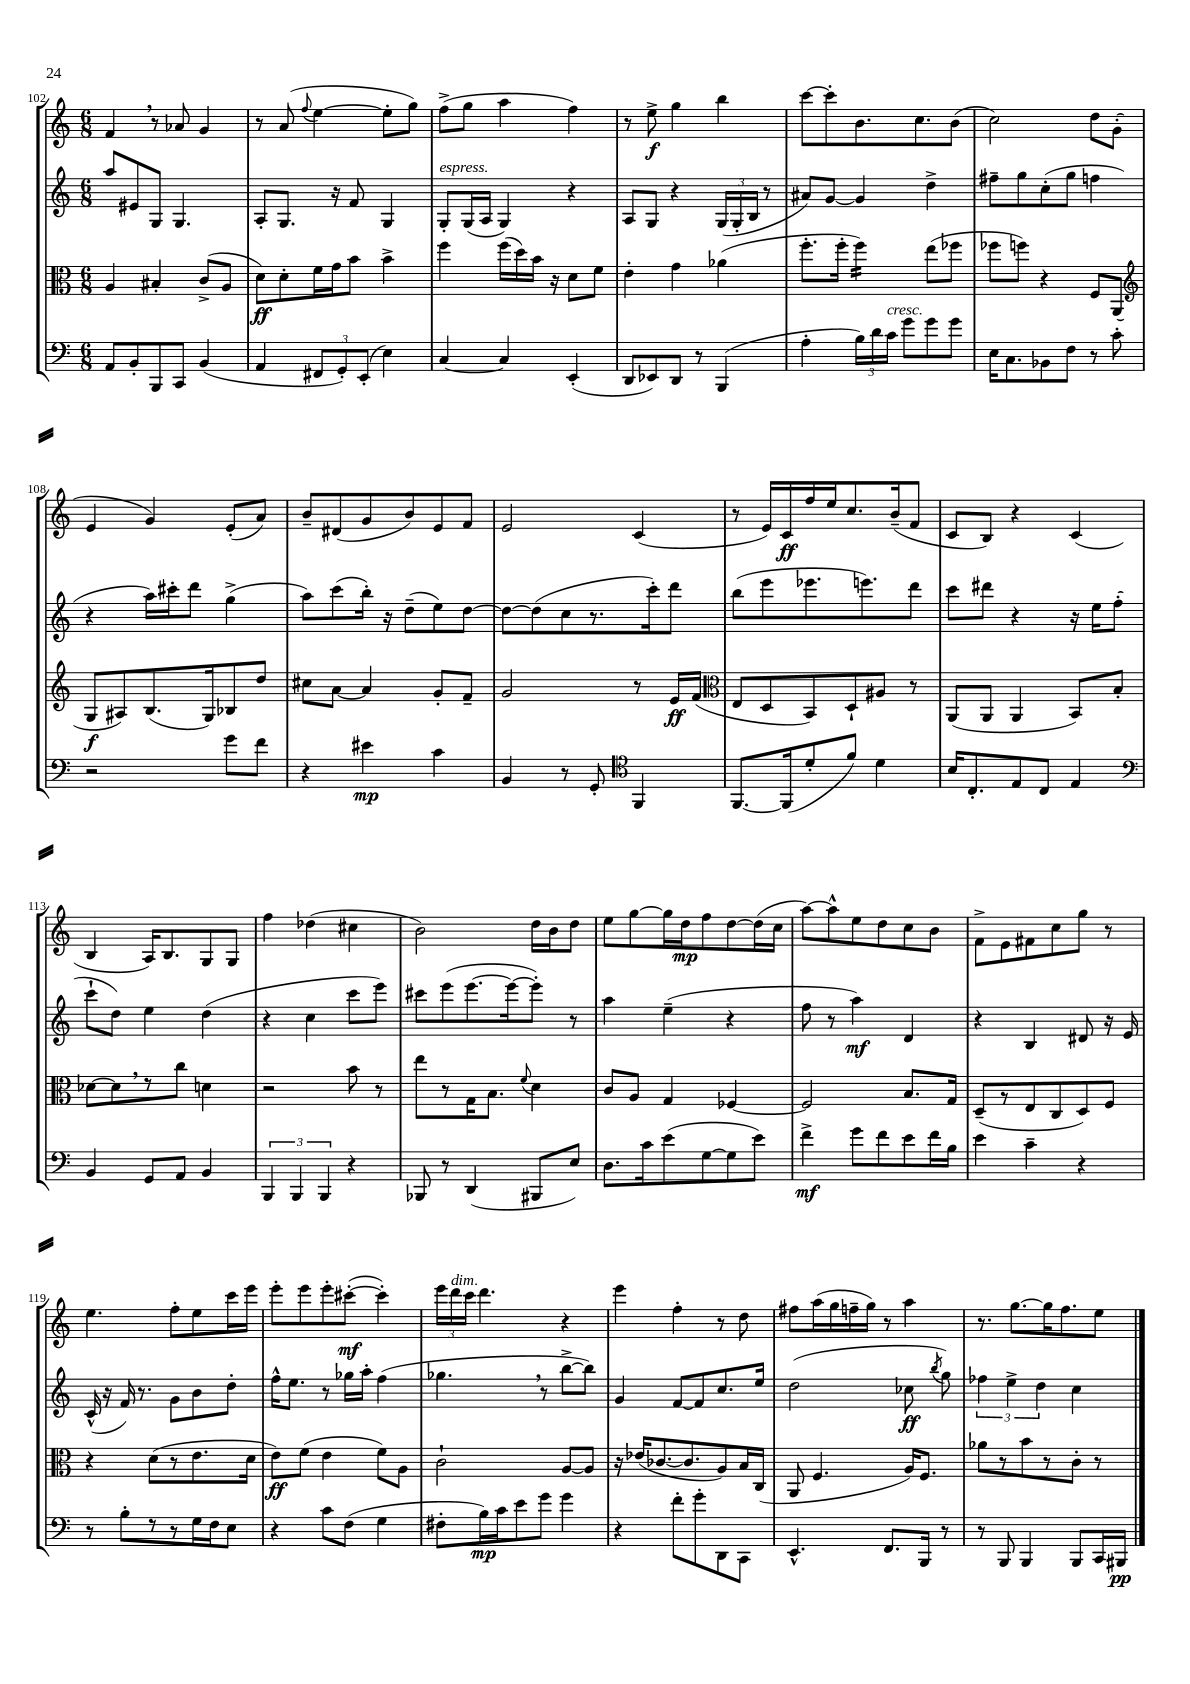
<<
\new StaffGroup <<
\new Staff = "s0" {
    \clef treble \key c \major \numericTimeSignature \time 6/8
    \autoBeamOff f'4 \breathe r8 aes'8 g'4 |
    r8 a'8( \appoggiatura { f''8 } e''4~ e''8[-. g''8]) |
    f''8[->( g''8] a''4 f''4) |
    r8 e''8->\f g''4 b''4 |
    c'''8[~ c'''8-. b'8. c''8. b'8]( |
    c''2) d''8[ g'8]-.( |
    e'4 g'4) e'8[-.( a'8]) |
    b'8[-- dis'8( g'8 b'8) e'8 f'8] |
    e'2 c'4( |
    r8 e'16[) c'16\ff f''16 e''16 c''8. b'16--( f'8] |
    c'8[ b8]) r4 c'4( |
    b4 a16[) b8. g8 g8] |
    f''4 des''4( cis''4 |
    b'2) d''16[ b'16 d''8] |
    e''8[ g''8~ g''16 d''16\mp f''8 d''8~ d''16( c''16] |
    a''8[~) a''8-^ e''8 d''8 c''8 b'8] |
    f'8[-> e'8 fis'8 c''8 g''8] r8 |
    e''4. f''8[-. e''8 c'''16 e'''16] |
    e'''8[-. e'''8 e'''8-. cis'''8]~-.\mf( cis'''4-.) |
    \tuplet 3/2 { e'''16[ d'''16^\markup { \italic "dim." } c'''16] } d'''4. r4 |
    e'''4 f''4-. r8 d''8 |
    fis''8[ a''16( g''16 f''16-- g''16]) r8 a''4 |
    r8. g''8.[~ g''16 f''8. e''8] \bar "|." |
}
\new Staff = "s1" {
    \clef treble \key c \major \numericTimeSignature \time 6/8
    \autoBeamOff a''8[ eis'8 g8] g4. |
    a8[-. g8.] r16 f'8 g4 |
    g8[-.^\markup { \italic "espress." } g16( a16] g4) r4 |
    a8[ g8] r4 \tuplet 3/2 { g16[( g16-. b16] } r8 |
    ais'8[) g'8]~ g'4 d''4-> |
    fis''8[-- g''8 c''8-.( g''8] f''4 |
    r4 a''16[) cis'''16-. d'''8] g''4->( |
    a''8[) c'''8( b''16]-.) r16 d''8[--( e''8) d''8]~ |
    d''8[~ d''8( c''8 r8. c'''16-.) d'''8] |
    b''8[( e'''8 ees'''8. e'''8.) d'''8] |
    c'''8[ dis'''8] r4 r16 e''16[ f''8]-.( |
    c'''8[-! d''8]) e''4 d''4( |
    r4 c''4 c'''8[ e'''8]) |
    cis'''8[ e'''8( e'''8.~ e'''16~ e'''8]-.) r8 |
    a''4 e''4--( r4 |
    f''8 r8 a''4\mf) d'4 |
    r4 b4 dis'8 r16 e'16 |
    c'16-^( r16 f'16) r8. g'8[ b'8 d''8]-. |
    f''16[-^ e''8.] r8 ges''16[ a''16]-. f''4( |
    ges''4. \breathe r8 b''8[~-> b''8]) |
    g'4 f'8[~ f'8 c''8. e''16] |
    d''2( ces''8\ff \acciaccatura { b''8 } g''8) |
    \tuplet 3/2 { fes''4 e''4-> d''4 } c''4 \bar "|." |
}
\new Staff = "s2" {
    \clef alto \key c \major \numericTimeSignature \time 6/8
    \autoBeamOff a4 bis4-. c'8[->( a8] |
    d'8[\ff) d'8-. f'16 g'16 b'8] b'4-> |
    f''4 f''16[( d''16) b'16] r16 d'8[ f'8] |
    e'4-. g'4 aes'4( |
    f''8.[-. f''16]-. f''4:16) e''8[( fes''8] |
    fes''8[ f''8]) r4 f8[ a,8]( |
    \clef treble g8[\f ais8) b8.( g16) bes8 d''8] |
    cis''8[ a'8]~ a'4 g'8[-. f'8]-- |
    g'2 r8 e'16[\ff f'16]( |
    \clef alto e8[ d8 b,8) d8-! ais8] r8 |
    a,8[( a,8] a,4 b,8[) b8]-. |
    des'8[~ des'8 \breathe r8 c''8] d'4 |
    r2 b'8 r8 |
    e''8[ r8 g16 b8.] \appoggiatura { f'8 } d'4 |
    c'8[ a8] g4 fes4~ |
    fes2 b8.[ g16] |
    d8[--( r8 e8 c8 d8) f8] |
    r4 d'8[( r8 e'8. d'16] |
    e'8[\ff) f'8]( e'4 f'8[) a8] |
    c'2-! a8[~ a8] |
    r16 ees'16[( ces'8.~ ces'8. a8) b16 c16]( |
    a,8 f4. a16[) f8.] |
    aes'8[ r8 b'8 r8 c'8]-. r8 \bar "|." |
}
\new Staff = "s3" {
    \clef bass \key c \major \numericTimeSignature \time 6/8
    \autoBeamOff a,8[ b,8-. b,,8 c,8] b,4( |
    a,4 \tuplet 3/2 { fis,8[ g,8-.) e,8]-.( } e4) |
    c4~ c4 e,4-.( |
    d,8[ ees,8) d,8] r8 b,,4( |
    a4-. \tuplet 3/2 { b16[) d'16 c'16]^\markup { \italic "cresc." } } g'8[ g'8 g'8] |
    e16[ c8. bes,8 f8] r8 c'8-. |
    r2 g'8[ f'8] |
    r4 eis'4\mp c'4 |
    b,4 r8 g,8-. \clef tenor f,4 |
    f,8.[~ f,16( d'8-. f'8]) d'4 |
    b16[ c8.-. e8 c8] e4 |
    \clef bass b,4 g,8[ a,8] b,4 |
    \tuplet 3/2 { b,,4 b,,4 b,,4 } r4 |
    bes,,8 r8 d,4( bis,,8[ e8]) |
    d8.[ c'16 e'8( g8~ g8 e'8]) |
    f'4->\mf g'8[ f'8 e'8 f'16 b16] |
    e'4 c'4-- r4 |
    r8 b8[-. r8 r8 g16 f16 e8] |
    r4 c'8[ f8]( g4 |
    fis8[-. b16\mp) c'16 e'8 g'8] g'4 |
    r4 f'8[-. g'8-. d,8 c,8] |
    e,4.-^ f,8.[ b,,16] r8 |
    r8 b,,8 b,,4 b,,8[ c,16 bis,,16]\pp \bar "|." |
}
>>
>>
\layout { \context { \Score currentBarNumber = #102 } }
